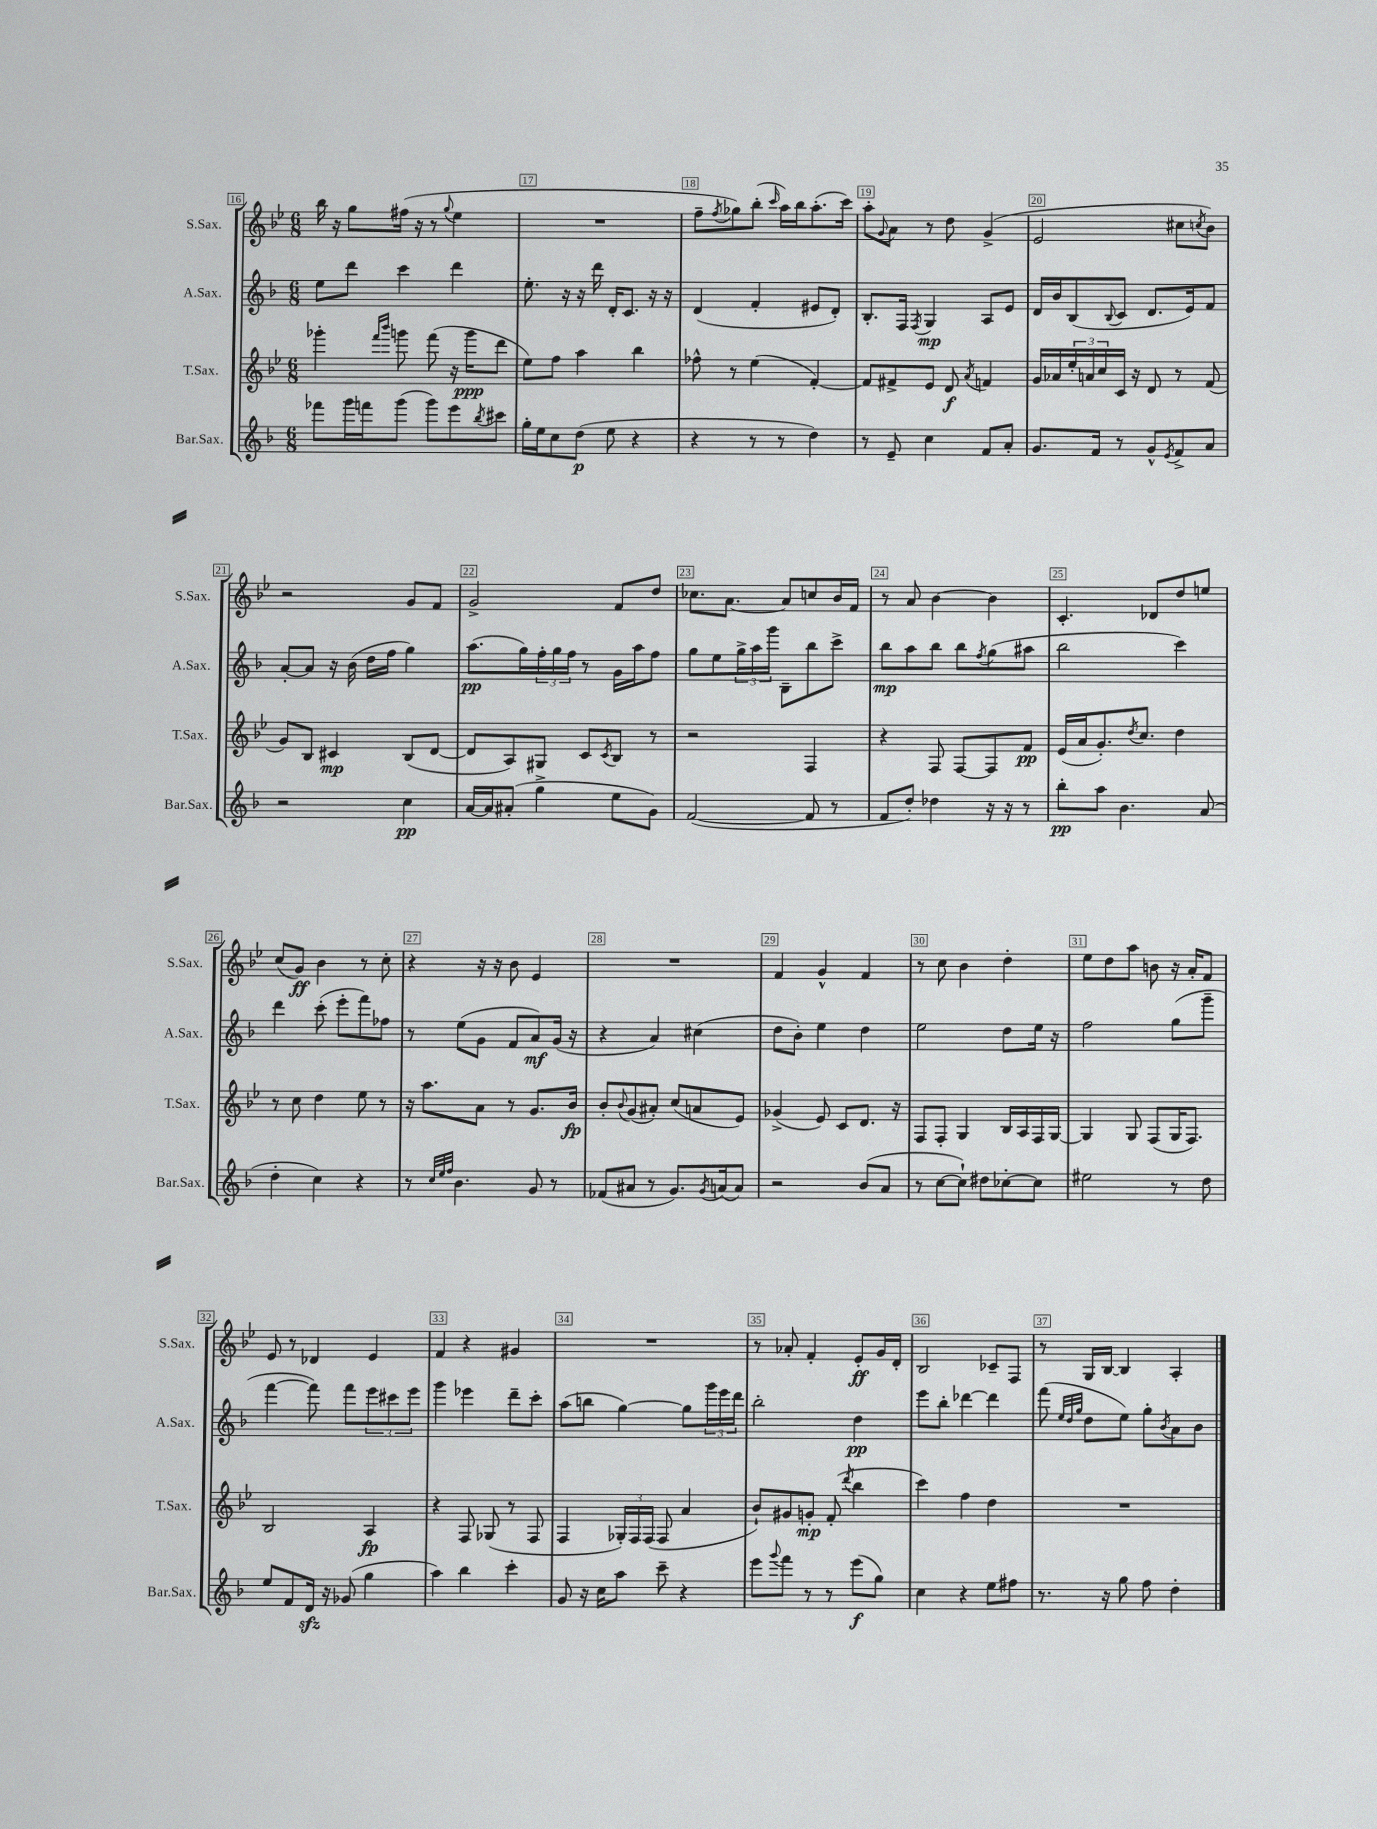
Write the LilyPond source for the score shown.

<<
\new StaffGroup <<
\new Staff = "s0" \with { instrumentName = "S.Sax." shortInstrumentName = "S.Sax." } {
    \clef treble \key bes \major \numericTimeSignature \time 6/8
    bes''16 r16 g''8 fis''16( r16 r8 \appoggiatura { g''8 } ees''4 |
    R2. |
    f''8-- \acciaccatura { f''8 } ges''8) bes''8-.( \grace { c'''16 } a''16) bes''16 a''8.-.( c'''16) |
    a''8-. \appoggiatura { g'8 } a'8 r8 d''8 g'4->( |
    ees'2 cis''8 \acciaccatura { c''8 } bes'8) |
    r2 g'8 f'8 |
    g'2-> f'8 d''8 |
    ces''8. a'8.~ a'8 c''8 bes'16 f'16 |
    r8 a'8 bes'4~ bes'4 |
    c'4.-. des'8 d''8 e''8 |
    c''8( g'8\ff) bes'4 r8 c''8-. |
    r4 r16 r16 bes'8 ees'4 |
    R2. |
    f'4 g'4-^ f'4 |
    r8 c''8 bes'4 d''4-. |
    ees''8 d''8 a''8 b'8 r16 a'16-. f'8 |
    ees'8 r8 des'4 ees'4 |
    f'4 r4 gis'4 |
    R2. |
    r8 aes'8-. f'4-. ees'8-.\ff g'16 d'16-. |
    bes2 ces'8-- f8 |
    r8 g16 bes16~ bes4 a4-. \bar "|." |
}
\new Staff = "s1" \with { instrumentName = "A.Sax." shortInstrumentName = "A.Sax." } {
    \clef treble \key f \major \numericTimeSignature \time 6/8
    e''8 d'''8 c'''4 d'''4 |
    e''8.-. r16 r16 d'''16 d'16-. c'8. r16 r16 |
    d'4( f'4-. eis'8 d'8-.) |
    bes8.-. f16 \acciaccatura { f8 } g4\mp a8 e'8 |
    d'16 bes'16 bes8( \appoggiatura { bes8 } c'8 d'8. e'16) f'8 |
    a'8~-. a'8 r16 bes'16( d''16 f''16 g''4) |
    a''8.\pp( g''16) \tuplet 3/2 { f''16-. g''16 f''16 } r8 g'16 a''16 f''8 |
    g''8 e''8 \tuplet 3/2 { g''16-> a''16 g'''16 } bes8-- bes''8 c'''8-> |
    bes''8\mp a''8 bes''8 bes''8 \acciaccatura { f''8 } g''8( ais''8 |
    bes''2 c'''4) |
    d'''4 c'''8-.( e'''8-. f'''8) fes''8 |
    r8 e''8( g'8 f'8 a'8\mf) g'16( r16 |
    r4 a'4) cis''4( |
    d''8 bes'8-.) e''4 d''4 |
    e''2 d''8 e''16 r16 |
    f''2 g''8( g'''8-- |
    f'''4~ f'''8) f'''8 \tuplet 3/2 { e'''8 cis'''8 e'''8 } |
    g'''4 ees'''4 d'''8-- c'''8-. |
    a''8( b''8 g''4~) g''8 \tuplet 3/2 { g'''16 e'''16 d'''16 } |
    bes''2-. d''4\pp |
    e'''8 bes''8-. des'''4~ des'''4 |
    f'''8( \grace { e''32 d''32 g''32 } d''8 e''8) g''8-. \acciaccatura { bes'8 } a'8 bes'8 \bar "|." |
}
\new Staff = "s2" \with { instrumentName = "T.Sax." shortInstrumentName = "T.Sax." } {
    \clef treble \key bes \major \numericTimeSignature \time 6/8
    ges'''4-. \grace { f'''16 bes'''16 } g'''8 f'''8( r16 g'''16\ppp d'''8 |
    ees''8) f''8 a''4 bes''4 |
    fes''8-^ r8 ees''4( f'4~-.) |
    f'8 fis'8-> ees'8 d'8\f \acciaccatura { a'8 } f'4 |
    g'16 aes'16 \tuplet 3/2 { ees''16-. a'16 c''16 } c'16 r16 d'8 r8 f'8( |
    g'8) bes8 cis'4\mp bes8( d'8~ |
    d'8 a8) gis8 c'8 \acciaccatura { c'8 } bes8 r8 |
    r2 f4 |
    r4 f8 f8~ f8 f'8\pp |
    ees'16( a'16 g'8.-.) \acciaccatura { d''8 } c''8. d''4 |
    r8 c''8 d''4 ees''8 r8 |
    r16 a''8. a'8 r8 g'8. bes'16\fp |
    bes'8-. \appoggiatura { bes'8 } g'8( ais'8-.) c''8( a'8 ees'8) |
    ges'4->( ees'8) c'8 d'8. r16 |
    f8 f8-. g4 bes16 a16 f16 g16~ |
    g4 g8 f8( g16 f8.) |
    bes2 a4\fp |
    r4 f8 ges8( r8 f8 |
    f4 \tuplet 3/2 { ges16-.) f16 f16( } f8 a'4 |
    bes'8-!) gis'8 g'8-.\mp f'8-.( \acciaccatura { d'''8 } bes''4 |
    c'''4) f''4 d''4 |
    R2. \bar "|." |
}
\new Staff = "s3" \with { instrumentName = "Bar.Sax." shortInstrumentName = "Bar.Sax." } {
    \clef treble \key f \major \numericTimeSignature \time 6/8
    fes'''8 g'''16 f'''16 g'''8( g'''8) e'''8 \acciaccatura { bes''8 } cis'''8 |
    g''16-. e''16 c''8 d''8\p( e''8 r4 |
    r4 r8 r8 d''4) |
    r8 e'8-- c''4 f'8 a'8-. |
    g'8. f'16 r8 g'8-^ \acciaccatura { e'8 } f'8-> a'8 |
    r2 c''4\pp |
    a'16~ a'16 ais'8-.( g''4-> e''8 g'8) |
    f'2~( f'8 r8 |
    f'8 d''8-.) des''4 r16 r16 r8 |
    bes''8-.\pp a''8 bes'4. a'8( |
    d''4-. c''4) r4 |
    r8 \grace { c''32 e''32 f''32 } bes'4. g'8 r8 |
    fes'8( ais'8 r8 g'8.) \acciaccatura { g'8 } a'16( a'8) |
    r2 bes'8( a'8 |
    r8 c''8~ c''8-!) dis''8 ces''8~-. ces''8 |
    eis''2 r8 d''8 |
    e''8 f'8 d'16\sfz r16 ges'8( g''4 |
    a''4) bes''4 c'''4-. |
    g'8 r16 c''16 a''8 c'''8-- r4 |
    e'''8 \appoggiatura { g'''8 } f'''8 r8 r8 e'''8\f( g''8) |
    c''4 r4 e''8 fis''8 |
    r8. r16 g''8 f''8 d''4-. \bar "|." |
}
>>
>>
\layout { \context { \Score currentBarNumber = #16 \override BarNumber.break-visibility = ##(#f #t #t) barNumberVisibility = #all-bar-numbers-visible \override BarNumber.stencil = #(make-stencil-boxer 0.1 0.3 ly:text-interface::print) } }
